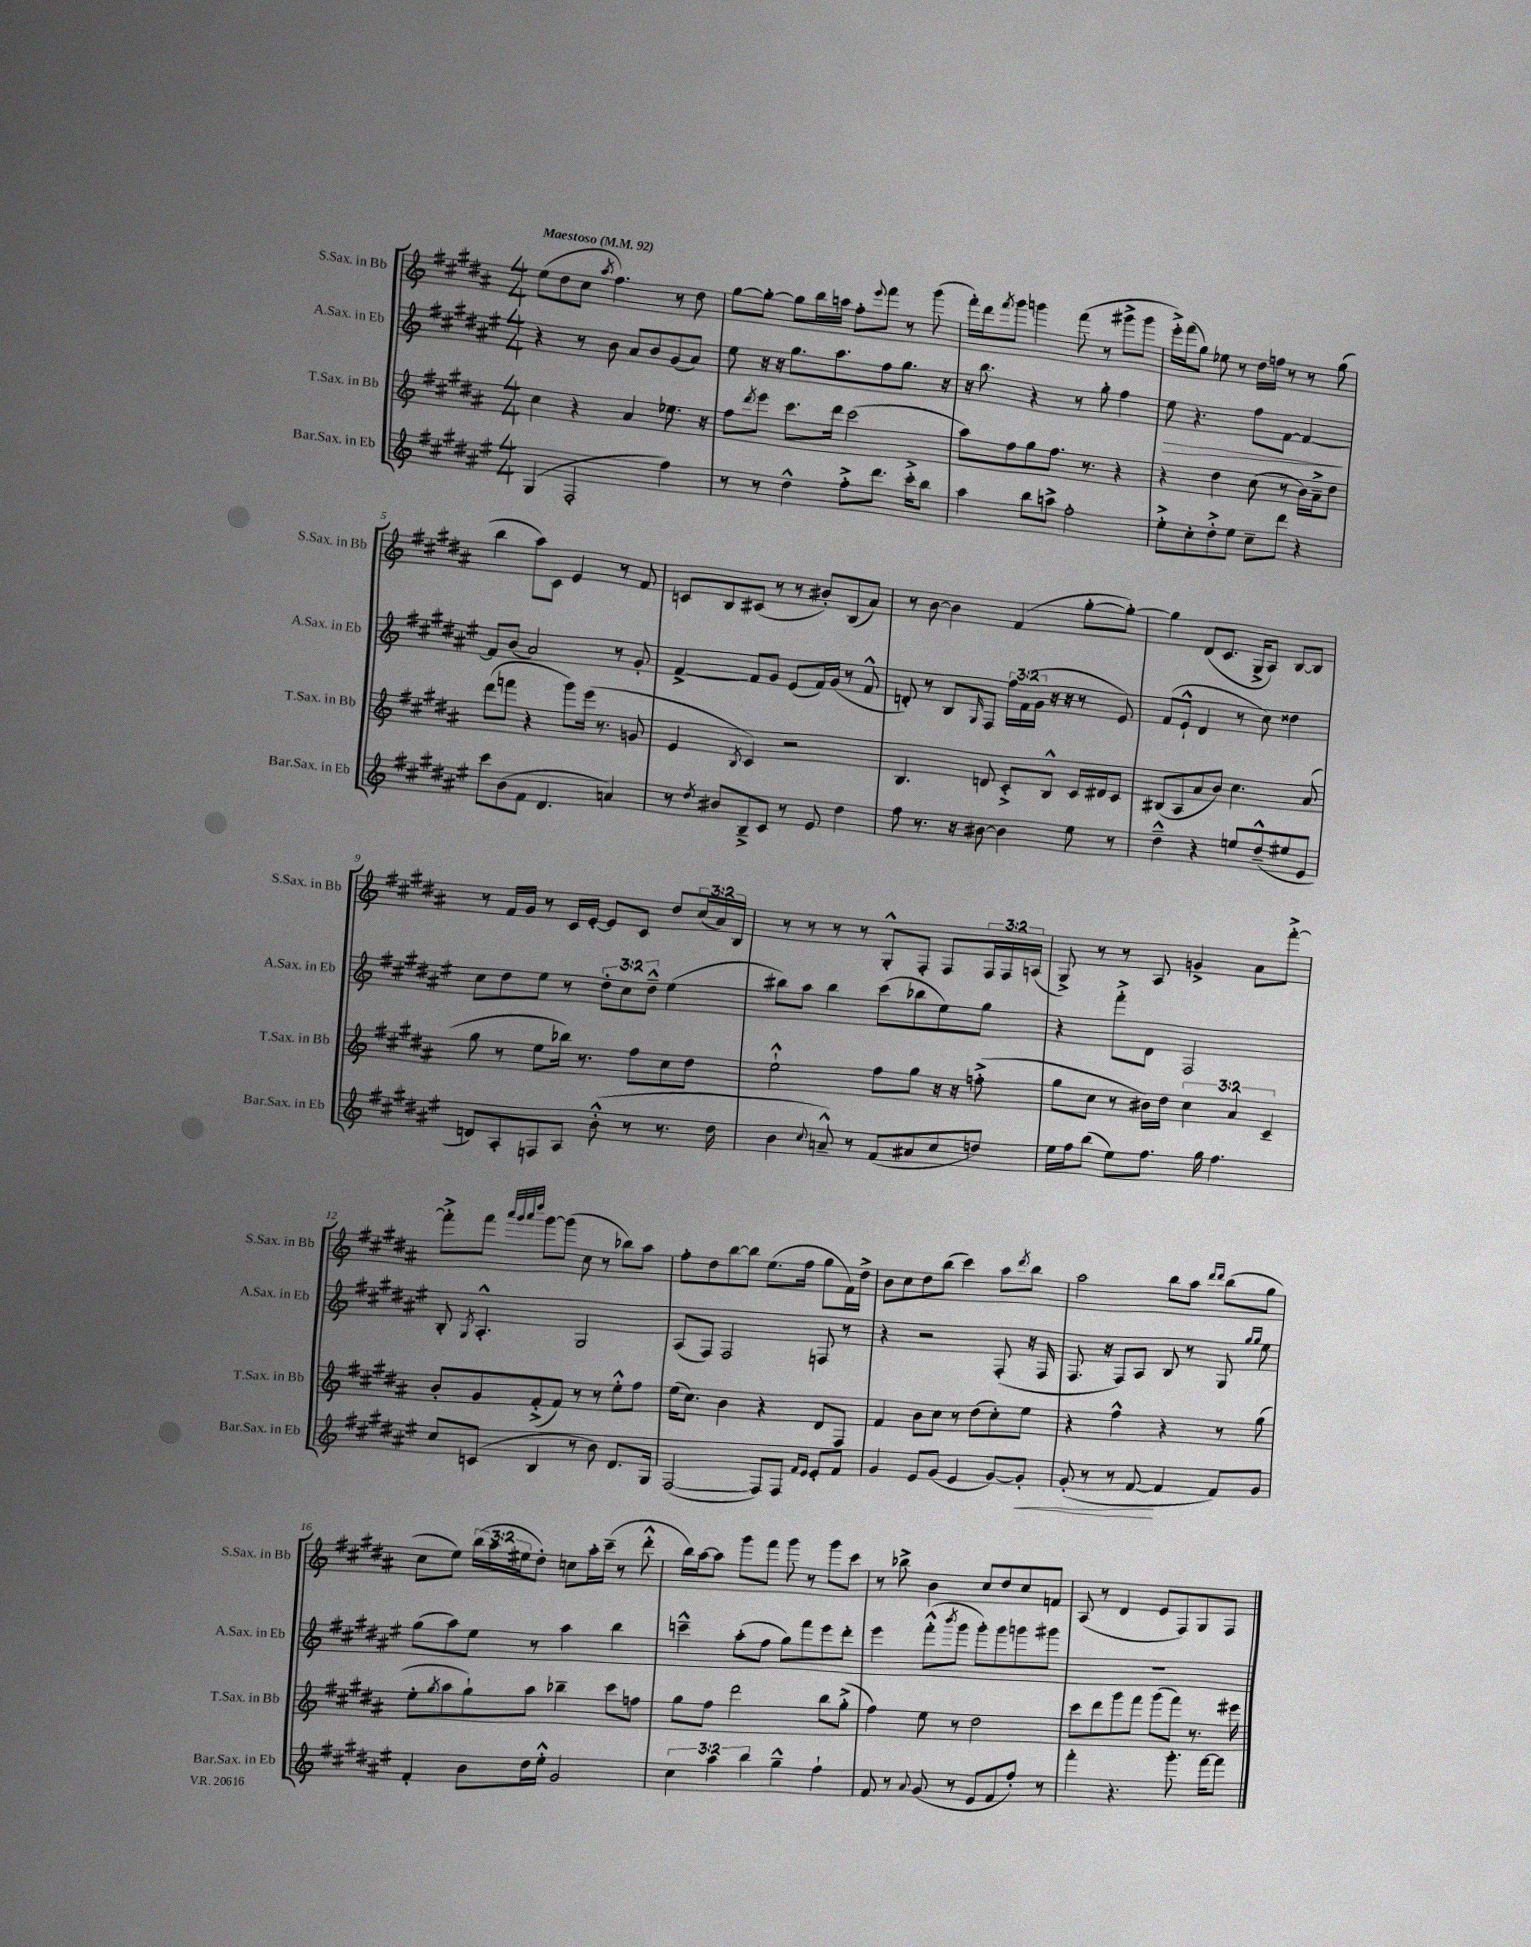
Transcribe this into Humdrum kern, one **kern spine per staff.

**kern	**kern	**kern	**kern
*staff4	*staff3	*staff2	*staff1
*clefG2	*clefG2	*clefG2	*clefG2
*k[f#c#g#d#a#e#]	*k[f#c#g#d#a#]	*k[f#c#g#d#a#e#]	*k[f#c#g#d#a#]
*M4/4	*M4/4	*M4/4	*M4/4
*MM92	*MM92	*MM92	*MM92
(4G#	4cc#	4r	(8ee
.	.	.	8dd#
2F#'	4r	8r	8cc#
.	.	.	8qaa#
.	.	8b	4.ff#)
.	4a#	8a#	.
.	.	8b	.
4ff#)	8.ee-	(8g#	8r
.	.	8a#)	8dd#
.	16r	.	.
=	=	=	=
8r	8ff#	8ee#	[8gg#
.	8qddd#	.	.
8r	8eee	16r	8gg#'_
.	.	16r	.
4dd#^^	8.ccc#	8.gg#	8gg#]
.	.	.	16bb
.	16ddd#	8.aa#	16aa
8ff#'^	(2ccc#	.	8ff#'
.	.	.	8qqeee
8.ddd#	.	8ff#	8fff#
.	.	8.gg#	8r
16ccc#'^	.	.	.
8bb	.	.	(8ggg#
.	.	16r	.
=	=	=	=
4aa#	8aa#)	16r	16fff#')
.	.	8.bb	16ddd#
.	.	.	8qfff#
.	8ff#	.	8ggg#
8bb	8gg#	4r	4ggg
8aa^	8.ff#	.	.
2ff#'	.	8r	(8fff#
.	8.r	.	.
.	.	8gg#'	8r
.	4r	4ff#	8ggg#^
.	.	.	8ggg#
=	=	=	=
8ee#'^	4r	8ee#	16eee'^)
.	.	.	(16fff#
8cc#'	.	4.r	8gg#)
8dd#'^	4dd#	.	8ee-
8ee#	.	.	8r
8cc#~	(8cc#	8ff#	16dd#
.	.	.	16ff
8ddd#	8r	[8f#	8r
4r	16b)	4f#_	8r
.	16a#~^	.	.
.	8dd#	.	(8gg#
=	=	=	=
8ccc#	(8ddd#	8f#]	4bb
(8b	8fff	(8b	.
8f#	4r	2a#)	8aa#)
4.d#	.	.	8c#
.	8ggg#)	.	4e
.	(16eee	.	.
.	8.r	.	.
4a)	.	8r	8r
.	8g	8g#'	8f#
=	=	=	=
8r	4e	[4f#^	8c
8qdd#	.	.	.
8b#	.	.	8B
.	8qB	.	.
8B~^	4c#)	8f#]	(8c#
8c#	.	8g#	8r
8r	2r	(8e#	8r
8e#	.	16f#)	8b#')
.	.	(16g#	.
4dd#	.	8r	(8B
.	.	8f#^^	8a#)
=	=	=	=
8ff#	4.B	8d')	8r
8.r	.	8r	[8b
.	.	8B	4b]
16r	.	.	.
.	.	16qqG#	.
[8b#	8d	8F#	.
4b#]	8c#'^	24ff#	(4f#
.	.	(24f#	.
.	.	24g#	.
.	8B^^	16r	.
.	.	16r	.
8ee#	16c#	8r	[8gg#'
.	16d#	.	.
8r	8c#	8e#)	8gg#'_)
=	=	=	=
4dd#~^^	(8B#	(8f#	4gg#]
.	8A#	8e#`^^	.
4r	8a#	4d#	(8d#
.	8b)	.	8.c#
8ee	4.cc#	8r	.
.	.	.	16G#^
(8dd#~^^	.	8cc#)	8A#)
8ee#	.	4dd##	[8B
8e#	(8a#	.	8B]
=	=	=	=
8d)	8gg#	8cc#	8r
8A#'	8r	8dd#	16f#
.	.	.	16g#
8F	8ee	8ee#	8r
8A#	16bb-)	8r	16c#
.	8.r	.	[16e'
(8b'^^	.	12dd#'	8e]
.	.	12cc#	.
8r	8ff#	.	8c#
.	.	12dd#~^^	.
8.r	8cc#	(4ee#	8dd#
.	8dd#	.	(24cc#
.	.	.	24a#)
16dd#	.	.	.
.	.	.	24B
=	=	=	=
4b	2ee`^^	8bb#)	8r
.	.	8aa#	8r
8qqcc#	.	.	.
8a~^^)	.	4bb#	8r
8r	.	.	8r
(8f#	8ff#	(8ccc#	8G#'^^
8a#	8gg#	8bb-	8F#'
8cc#	16r	8ee#)	8F#
.	16r	.	.
8dd)	(8ff'^	8gg#	24F#
.	.	.	24F#
.	.	.	(24A
=	=	=	=
16ee#	8gg#	4r	8G#^)
16ff#	.	.	.
(8bb	8cc#	.	8r
8ee#)	8r	8fff#'^	8r
8.ff#	16b#)	8d#	8A#
.	16dd#	.	.
.	6cc#	2F#	4g^
16gg#	.	.	.
4.ff#	.	.	.
.	6a#	.	.
.	.	.	8a#
.	6c#~	.	.
.	.	.	[8fff#'^
=	=	=	=
8cc#	8b'	8B'	8fff#'^]
.	.	8qG#	.
(8c	8g#	4.A#'^^	8fff#
.	.	.	32qqaaa#
.	.	.	32qqggg#
.	.	.	32qqaaa#
.	.	.	32qqdddd#
4B	(8f#'^	.	[8ggg#
.	8f#)	.	(8ggg#]
8r	8r	2G#	8cc#
8b)	8r	.	8r
8.d#	8ee'^^	.	8bb-)
.	8ff#	.	8aa#
16G#	.	.	.
=	=	=	=
([2F#	(16ee	(8A#	8ff#'
.	8.cc#)	.	.
.	.	8F#)	8dd#
.	4b	2F#	[8bb
.	.	.	8bb]
8F#])	4r	.	(8.ee
8F#	.	.	.
.	.	.	16ff#
16qqf#	.	.	.
16qqe#	.	.	.
8e#'	8d#	8F	8gg#
8f#	8F#	8r	16f#)
.	.	.	16dd#^
=	=	=	=
4g#	4f#	4r	8b
.	.	.	8cc#
8e#	8b	2r	8dd#
(8g#	8cc#	.	(8bb
4e#	8r	.	4ccc#)
.	(8dd#	.	.
[8g#)	8cc#')	(8F#'	8aa#
.	.	.	8qddd#
8g#']	8ee	16r	8bb
.	.	16F#	.
=	=	=	=
(8g#'	4r	8.F#	2aa#
8r	.	.	.
.	.	16r	.
8r	4ff#^^	8F#)	.
[8f#	.	8A#	.
4f#]	4r	8B	8bb
.	.	8r	8aa#
.	.	.	16qqddd#
.	.	.	16qqddd#
8f#)	8r	8G#	(8bb
.	.	16qqgg#	.
.	.	16qqgg#	.
8g#	(8gg#	8ee#	8gg#
=	=	=	=
4f#'	8ee'	(8gg#	8cc#
.	8qgg#	.	.
.	8aa#	8aa#)	8ee)
8b	8gg#`)	8ee#	(24bb
.	.	.	24aa#
.	.	.	24ee#
16dd#	8aa#	8r	8dd#')
16ee#'^^	.	.	.
2g#	4bb-~	4aa#	8cc
.	.	.	16aa#'
.	.	.	(16ccc#~
.	8ccc#	4bb	8r
.	8ff	.	8ddd#'^^
=	=	=	=
6cc#	8gg#	4ccc~^^	16bb)
.	.	.	[16aa#
.	8ff#	.	8aa#]
6aa#	.	.	.
.	2ddd#	(8aa#'	8ggg#
6bb	.	.	.
.	.	8ff#	8fff#
4gg#~^^	.	8gg#)	8ggg#
.	.	8fff#	8r
4ff#`	8bb	8eee#	8ggg#
.	(8gg#'^	8ddd#'	8ccc#
=	=	=	=
8f#	4ff#)	4eee#	8r
8r	.	.	8bb-^
8qqa#	.	.	.
(8g#	8ee	(8fff#'^^	4b
.	.	8qbbb	.
8r	8r	8ggg#	.
8e#	2dd#	8ggg#')	8cc#
8f#	.	8ggg#	8dd#
8ff#')	.	8ggg	8cc#
8r	.	8ggg#	8f
=	=	=	=
4fff#'	8ccc#	1r	(8A#
.	8ddd#	.	8r
4.r	8ggg#	.	4d#
.	8fff#	.	.
.	(8ggg#	.	8e
8.ggg#'	8fff#)	.	8F#)
.	8.r	.	8G#
[16fff#	.	.	.
8fff#]	.	.	8F#
.	16eee#	.	.
==	==	==	==
*-	*-	*-	*-
